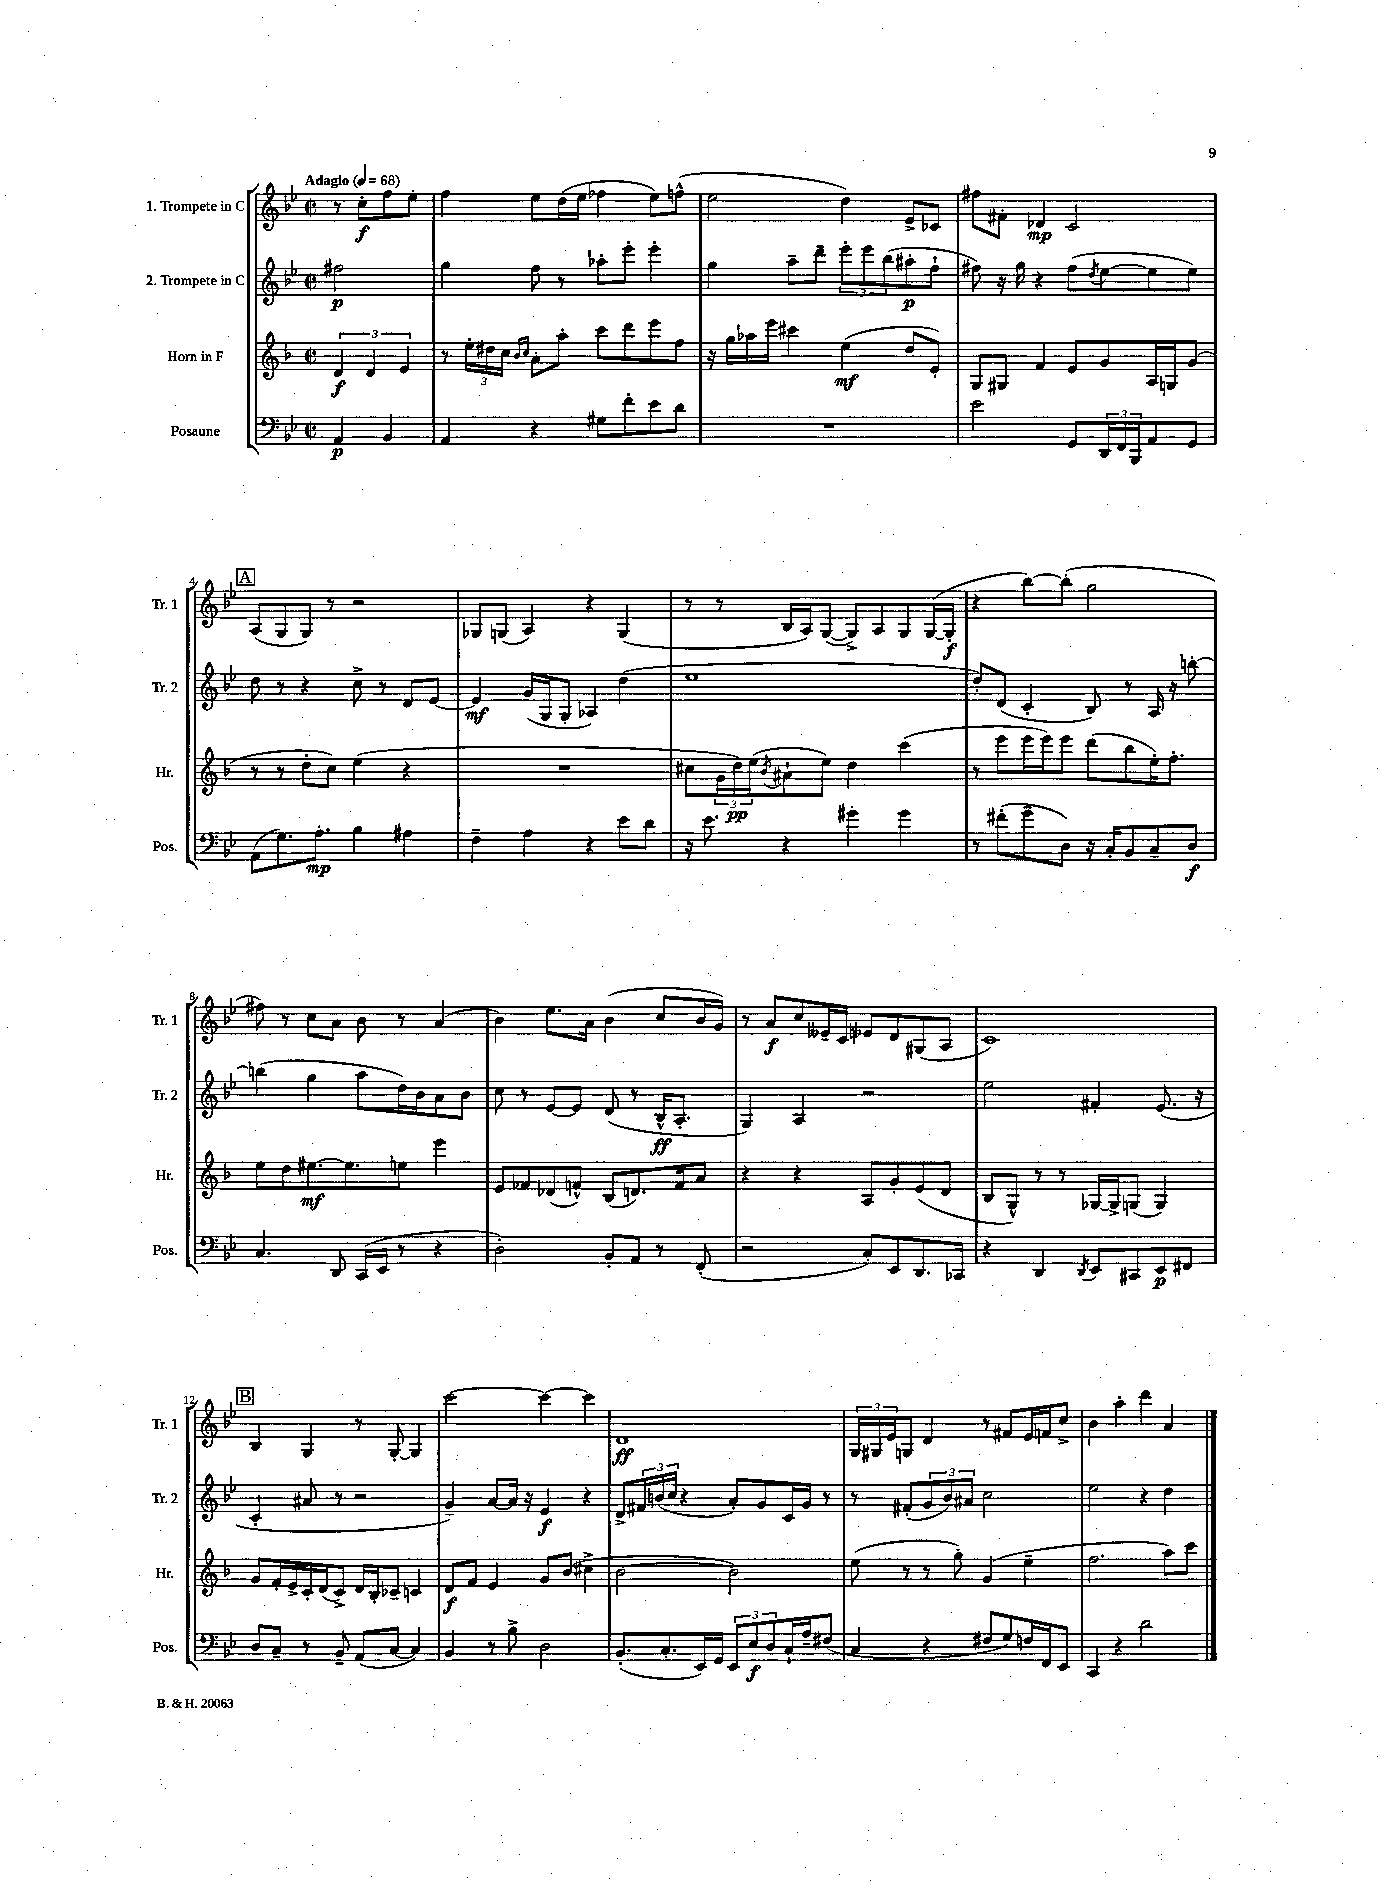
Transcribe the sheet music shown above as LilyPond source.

<<
\new StaffGroup <<
\new Staff = "s0" \with { instrumentName = "1. Trompete in C" shortInstrumentName = "Tr. 1" } {
    \clef treble \key bes \major \defaultTimeSignature \time 2/2 \partial 2 \tempo "Adagio" 4 = 68
    r8 c''8-.\f f''8 ees''8-. |
    f''4 ees''8 d''16( ees''16 fes''4 ees''8) f''8-^( |
    ees''2 d''4) ees'8-> ces'8 |
    fis''8 fis'8-. des'4\mp c'2 |
    \mark \markup { \box "A" } a8( g8 g8) r8 r2 |
    ges8 g8( a4) r4 g4( |
    r8 r8 bes16 a16) g8~( g8->) a8 g8 g16~( g16-.\f |
    r4 bes''8~) bes''8-.( g''2 |
    fis''8) r8 c''8 a'8 bes'8 r8 a'4( |
    bes'4) ees''8. a'16 bes'4( c''8 bes'16 g'16) |
    r8 a'8\f c''8 eeses'16-- c'16 ees'8 d'8 gis8( a8 |
    c'1) |
    \mark \markup { \box "B" } bes4 g4 r8 g8~-. g4 |
    c'''2~ c'''4~ c'''4 |
    d'1\ff |
    \tuplet 3/2 { g16 gis16 ees'16 } g8 d'4 r8 fis'8 ees'16 f'16 c''8-> |
    bes'4 a''4-. d'''4 a'4 \bar "|." |
}
\new Staff = "s1" \with { instrumentName = "2. Trompete in C" shortInstrumentName = "Tr. 2" } {
    \clef treble \key bes \major \defaultTimeSignature \time 2/2 \partial 2
    fis''2\p |
    g''4 f''8 r8 aes''8-. ees'''8-. ees'''4-. |
    g''4 a''8-- d'''8-- \tuplet 3/2 { ees'''8-. ees'''8 bes''8( } ais''8-.\p f''8-! |
    fis''8) r16 g''16 r4 fis''8( \acciaccatura { d''8 } ees''8~ ees''8 ees''8) |
    \mark \markup { \box "A" } d''8 r8 r4 c''8-> r8 d'8 ees'8~ |
    ees'4\mf g'16( g16 g8-. aes4) d''4( |
    ees''1 |
    d''8-.) d'8( c'4-. bes8) r8 a16 r16 b''8~-. |
    b''4( g''4 a''8 d''16) bes'16 a'8 bes'8 |
    c''8 r8 ees'8~ ees'8 d'8( r8 bes16-^\ff a8.-. |
    g4) a4 r2 |
    ees''2 fis'4-. ees'8.( r16 |
    \mark \markup { \box "B" } c'4-. ais'8 r8 r2 |
    g'4--) a'8~ a'16 r16 ees'4\f r4 |
    d'8-> \tuplet 3/2 { fis'16 b'16( c''16 } r4 a'8-.) g'8 c'16 g'16 r8 |
    r8 fis'8-.( \tuplet 3/2 { g'8 bes'8) ais'8 } c''2 |
    ees''2 r4 d''4 \bar "|." |
}
\new Staff = "s2" \with { instrumentName = "Horn in F" shortInstrumentName = "Hr." } {
    \clef treble \key f \major \defaultTimeSignature \time 2/2 \partial 2
    \tuplet 3/2 { d'4\f d'4 e'4 } |
    r8 \tuplet 3/2 { e''16-. dis''16 c''16 } \grace { bes'16 c''16 } a'8-. a''8-. c'''8 d'''8 e'''8 f''8 |
    r16 g''16 aes''16 e'''16 cis'''4 e''4\mf( d''8 e'8-.) |
    g8 gis8 f'4 e'8 g'8 a16 g16 g'8( |
    \mark \markup { \box "A" } r8 r8 d''8-. c''8) e''4( r4 |
    R1 |
    cis''8 \tuplet 3/2 { g'16 d''16\pp) e''16( } \acciaccatura { bes'8 } ais'8-! e''8) d''4 c'''4( |
    r8 e'''8 e'''16 e'''16) e'''8 d'''8( bes''8 e''16-.) f''8.-. |
    e''8 d''8 eis''8.~\mf eis''8. e''8 e'''4 |
    e'8 fes'8 des'8( f'8-^) bes8( d'8.) f'16 a'8 |
    r4 r4 a8 g'8-. e'8( d'8 |
    bes8 g8-^) r8 r8 ges16~ ges16-> g8( g4) |
    \mark \markup { \box "B" } g'8 f'16-. e'16-> c'16-. d'16( c'8->) d'16 bes16-. ces'8-- c'4 |
    d'8\f f'8 e'4 g'8 bes'8( cis''4-> |
    bes'2~ bes'2) |
    e''8( r8 r8 g''8-.) g'4( e''4-- |
    f''2. a''8) c'''8 \bar "|." |
}
\new Staff = "s3" \with { instrumentName = "Posaune" shortInstrumentName = "Pos." } {
    \clef bass \key bes \major \defaultTimeSignature \time 2/2 \partial 2
    a,4\p bes,4 |
    a,4 r4 gis8 f'8-. ees'8 d'8 |
    R1 |
    ees'2 g,8 \tuplet 3/2 { d,16 f,16 bes,,16 } a,8 g,8 |
    \mark \markup { \box "A" } a,8( g8.) a8.-.\mp bes4 ais4 |
    f4-- a4 r4 ees'8 d'8 |
    r16 ees'8. r4 gis'4-. gis'4 |
    r8 fis'8-.( g'8-- d8) r16 c16-. bes,8 c8-- d8\f |
    c4. d,8 c,16( ees,16 r8 r4 |
    d2-.) bes,8-. a,8 r8 f,8-.( |
    r2 c8-.) ees,8 d,8. ces,16 |
    r4 d,4 \acciaccatura { d,8 } ees,8 cis,8 ees,8\p fis,8 |
    \mark \markup { \box "B" } d8 c8-- r8 bes,8-- a,8( c8~ c4) |
    bes,4 r8 bes8-> d2 |
    bes,8.-.( c8.-. ees,16) g,16 \tuplet 3/2 { ees,8 ees8\f d8 } c16-! a16-- fis8( |
    c4 r4 fis8 g8) f16 f,16 ees,8 |
    c,4 r4 d'2 \bar "|." |
}
>>
>>
